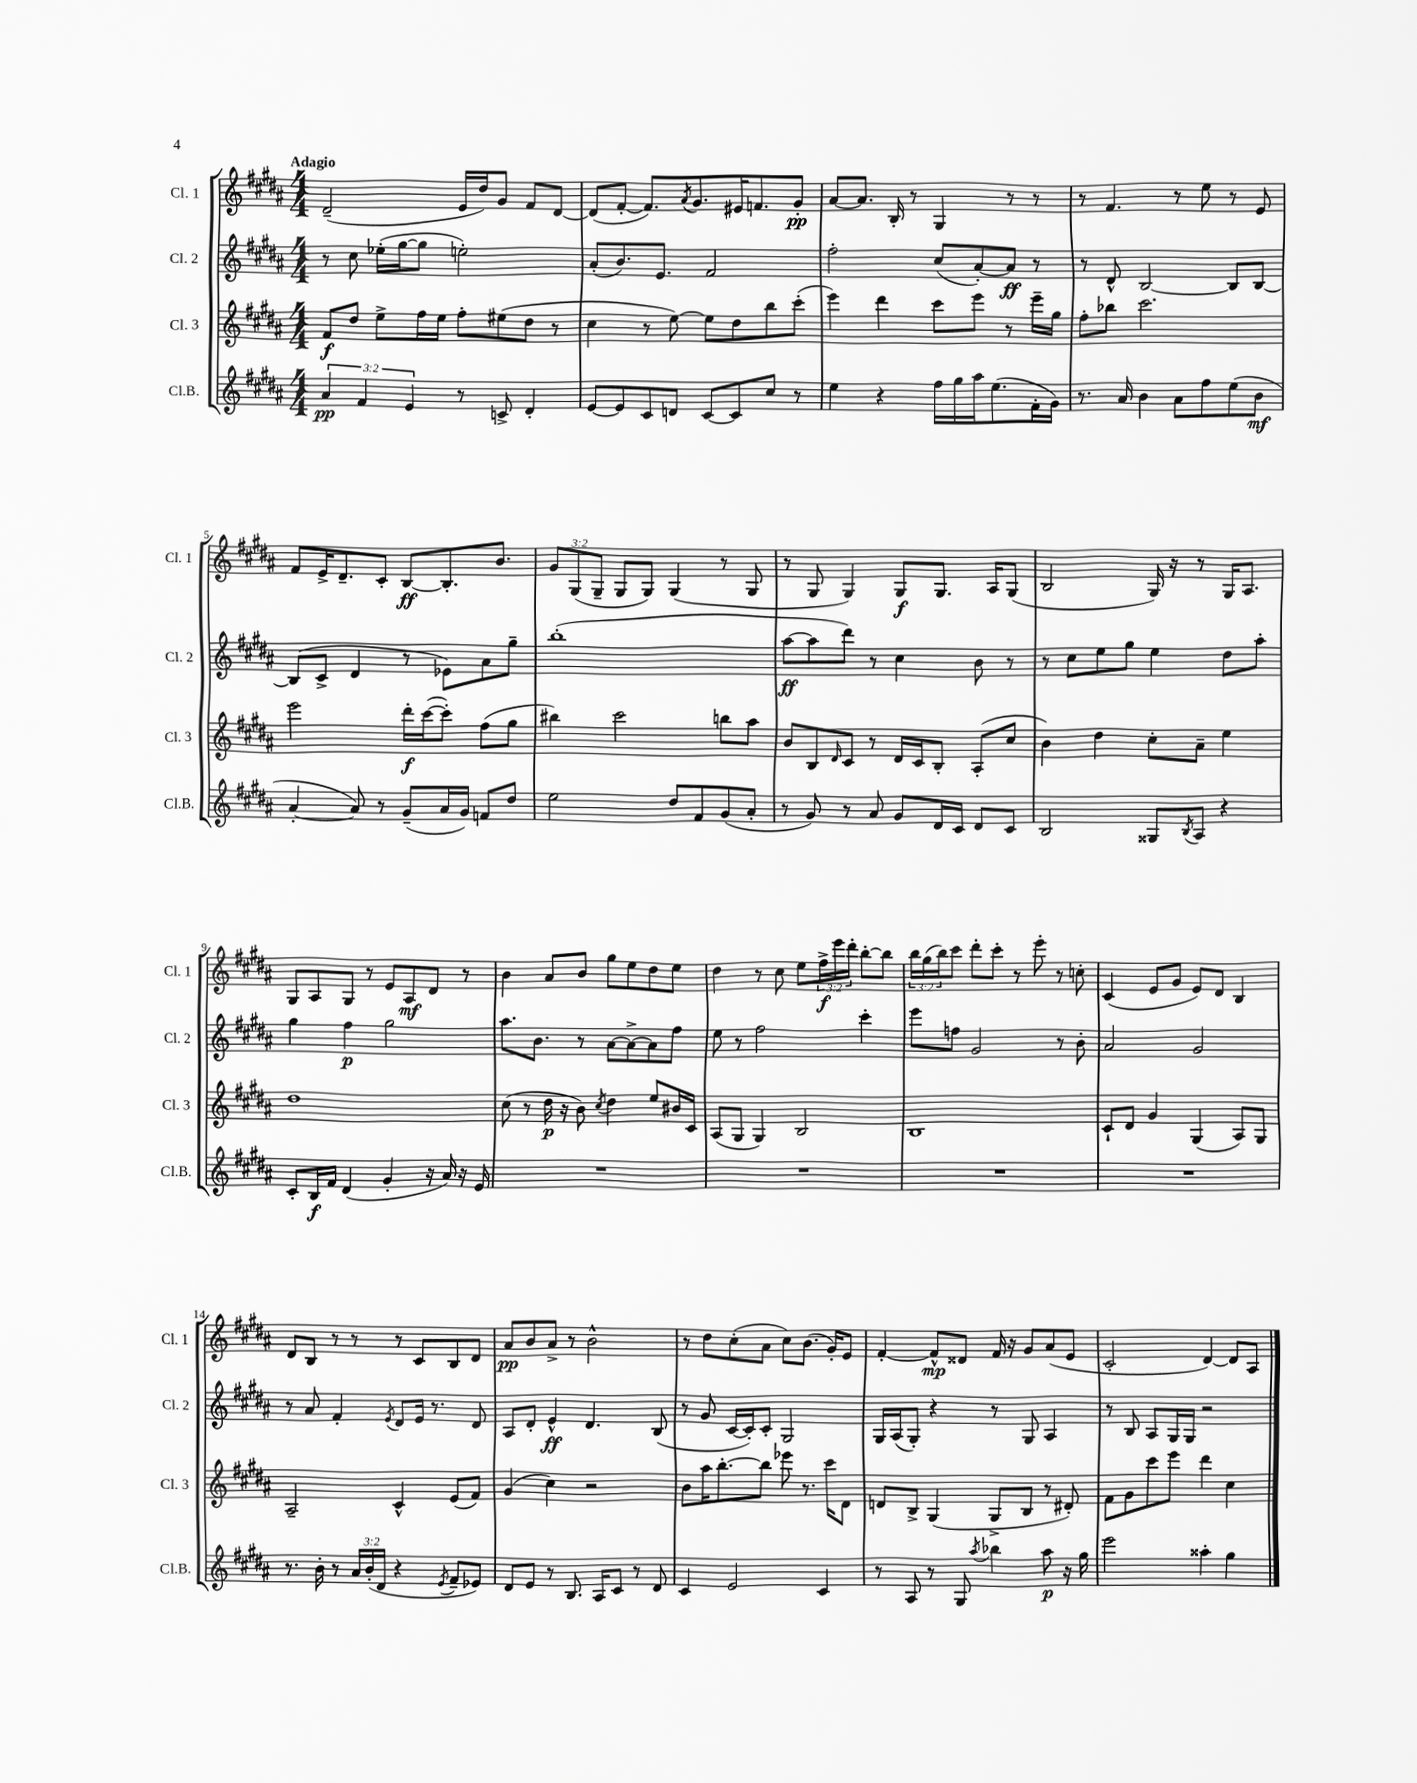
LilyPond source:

<<
\new StaffGroup <<
\new Staff = "s0" \with { instrumentName = "Cl. 1" shortInstrumentName = "Cl. 1" } {
    \clef treble \key b \major \numericTimeSignature \time 4/4 \override Staff.TupletNumber.text = #tuplet-number::calc-fraction-text \tempo "Adagio"
    dis'2--( e'16 dis''16) gis'8 fis'8 dis'8~ |
    dis'8( fis'8~-. fis'8.) \acciaccatura { ais'8 } gis'8. eis'16 f'8. gis'8-.\pp |
    ais'8~ ais'8. b16-. r8 gis4 r8 r8 |
    r8 fis'4. r8 e''8 r8 e'8 |
    fis'8 e'16-> dis'8.-- cis'8-. b8~\ff b8.-. b'8. |
    \tuplet 3/2 { gis'8 gis8( gis8-- } gis8 gis8) gis4( r8 gis8 |
    r8 gis8 gis4) gis8\f gis8. ais16 gis8( |
    b2 gis16) r16 r8 gis16 ais8. |
    gis8 ais8 gis8 r8 e'8 ais8\mf dis'8 r8 |
    b'4 ais'8 b'8 gis''8 e''8 dis''8 e''8 |
    dis''4 r8 cis''8 e''8 \tuplet 3/2 { fis''16->\f e'''16 dis'''16-. } b''8~-. b''8 |
    \tuplet 3/2 { b''16 gis''16( b''16) } cis'''8 dis'''8-. cis'''8-. r8 e'''8-. r8 c''8-. |
    cis'4( e'8 gis'8 e'8) dis'8 b4 |
    dis'8 b8 r8 r8 r8 cis'8 b8 dis'8 |
    ais'8\pp b'8 ais'8-> r8 b'2-^ |
    r8 dis''8 cis''8-.( ais'8 cis''8) b'8.( gis'16-.) e'8 |
    fis'4~-. fis'8-^\mp disis'8 fis'16 r16 gis'8 ais'8( e'8 |
    cis'2-. dis'4~) dis'8 ais8 \bar "|." |
}
\new Staff = "s1" \with { instrumentName = "Cl. 2" shortInstrumentName = "Cl. 2" } {
    \clef treble \key b \major \numericTimeSignature \time 4/4
    r8 cis''8 ees''16-.( gis''16~ gis''8 e''2-.) |
    ais'8-.( b'8.) e'8. fis'2 |
    fis''2-. cis''8( ais'8~-.) ais'8\ff r8 |
    r8 dis'8-^ b2~ b8 b8~ |
    b8( cis'8-> dis'4 r8 ees'8) ais'8 gis''8-- |
    b''1-.( |
    ais''8~\ff ais''8 dis'''8) r8 cis''4 b'8 r8 |
    r8 cis''8 e''8 gis''8 e''4 dis''8 ais''8-. |
    gis''4 fis''4\p gis''2 |
    ais''8. b'8. r8 ais'8~ ais'8~-> ais'8 fis''8 |
    e''8 r8 fis''2 cis'''4-. |
    e'''8 f''8 gis'2 r8 b'8-. |
    ais'2 gis'2 |
    r8 ais'8 fis'4-. \acciaccatura { e'8 } dis'8 e'16 r8. dis'8 |
    ais8 dis'8-. e'4-^\ff dis'4. b8( |
    r8 gis'8 cis'16~ cis'16-.) cis'8-. gis2 |
    gis16 ais16( gis8-.) r4 r8 gis8 ais4 |
    r8 b8 ais8 gis16 gis16 r2 \bar "|." |
}
\new Staff = "s2" \with { instrumentName = "Cl. 3" shortInstrumentName = "Cl. 3" } {
    \clef treble \key b \major \numericTimeSignature \time 4/4
    fis'8\f dis''8 e''8-> fis''16 e''16 fis''8-. eis''8( dis''8 r8 |
    cis''4 r8 e''8~) e''8 dis''8 b''8 cis'''8-.( |
    e'''4) dis'''4 cis'''8 e'''8 r8 e'''16-- gis''16 |
    fis''8-. bes''8 cis'''2. |
    e'''2 dis'''16-.\f cis'''16~( cis'''8-.) fis''8( gis''8 |
    bis''4) cis'''2 b''8 ais''8 |
    b'8 b8 \grace { dis'16 } cis'8 r8 dis'16 cis'16 b8-. ais8-.( cis''8 |
    b'4) dis''4 cis''8-. ais'8-- e''4 |
    dis''1 |
    cis''8( r8 dis''16\p r16 b'8) \acciaccatura { cis''8 } dis''4 e''8 bis'16 cis'16 |
    ais8( gis8 gis4) b2 |
    b1 |
    cis'8-! dis'8 gis'4 gis4( ais8) gis8 |
    ais2-- cis'4-^ e'8( fis'8) |
    gis'4( cis''4) r2 |
    b'8 ais''16 b''8.~-. b''8 ees'''8 r8. cis'''16 dis'8 |
    d'8 b8-> gis4( gis8-> b8 r8 dis'8-.) |
    fis'8 gis'8 cis'''8 e'''8 dis'''4 cis''4 \bar "|." |
}
\new Staff = "s3" \with { instrumentName = "Cl.B." shortInstrumentName = "Cl.B." } {
    \clef treble \key b \major \numericTimeSignature \time 4/4 \override Staff.TupletNumber.text = #tuplet-number::calc-fraction-text
    \tuplet 3/2 { ais'4\pp fis'4 e'4 } r8 c'8-> dis'4-. |
    e'8~ e'8 cis'8 d'8 cis'8~ cis'8 cis''8 r8 |
    e''4 r4 fis''16 gis''16 ais''16 e''8.( fis'16-. gis'16) |
    r8. ais'16 b'4 ais'8 fis''8 e''8( b'8\mf |
    ais'4~-. ais'8) r8 gis'8--( ais'16 gis'16) f'8 dis''8 |
    e''2 dis''8 fis'8 gis'8( ais'8-. |
    r8 gis'8) r8 ais'8 gis'8 dis'16 cis'16 dis'8 cis'8 |
    b2 gisis8 \acciaccatura { b8 } ais8 r4 |
    cis'8-. b16\f fis'16 dis'4( gis'4-. r16 ais'16) r16 e'16 |
    R1 |
    R1 |
    R1 |
    R1 |
    r8. b'16-. r8 \tuplet 3/2 { ais'16 b'16-.( dis'16 } r4 \acciaccatura { e'8 } fis'8-- ees'8) |
    dis'8 e'8 r8 b8. ais16 cis'8 r8 dis'8 |
    cis'4 e'2 cis'4 |
    r8 ais8 r8 gis8 \acciaccatura { ais''8 } bes''4 ais''8\p r16 gis''16 |
    e'''2 aisis''4-. gis''4 \bar "|." |
}
>>
>>
